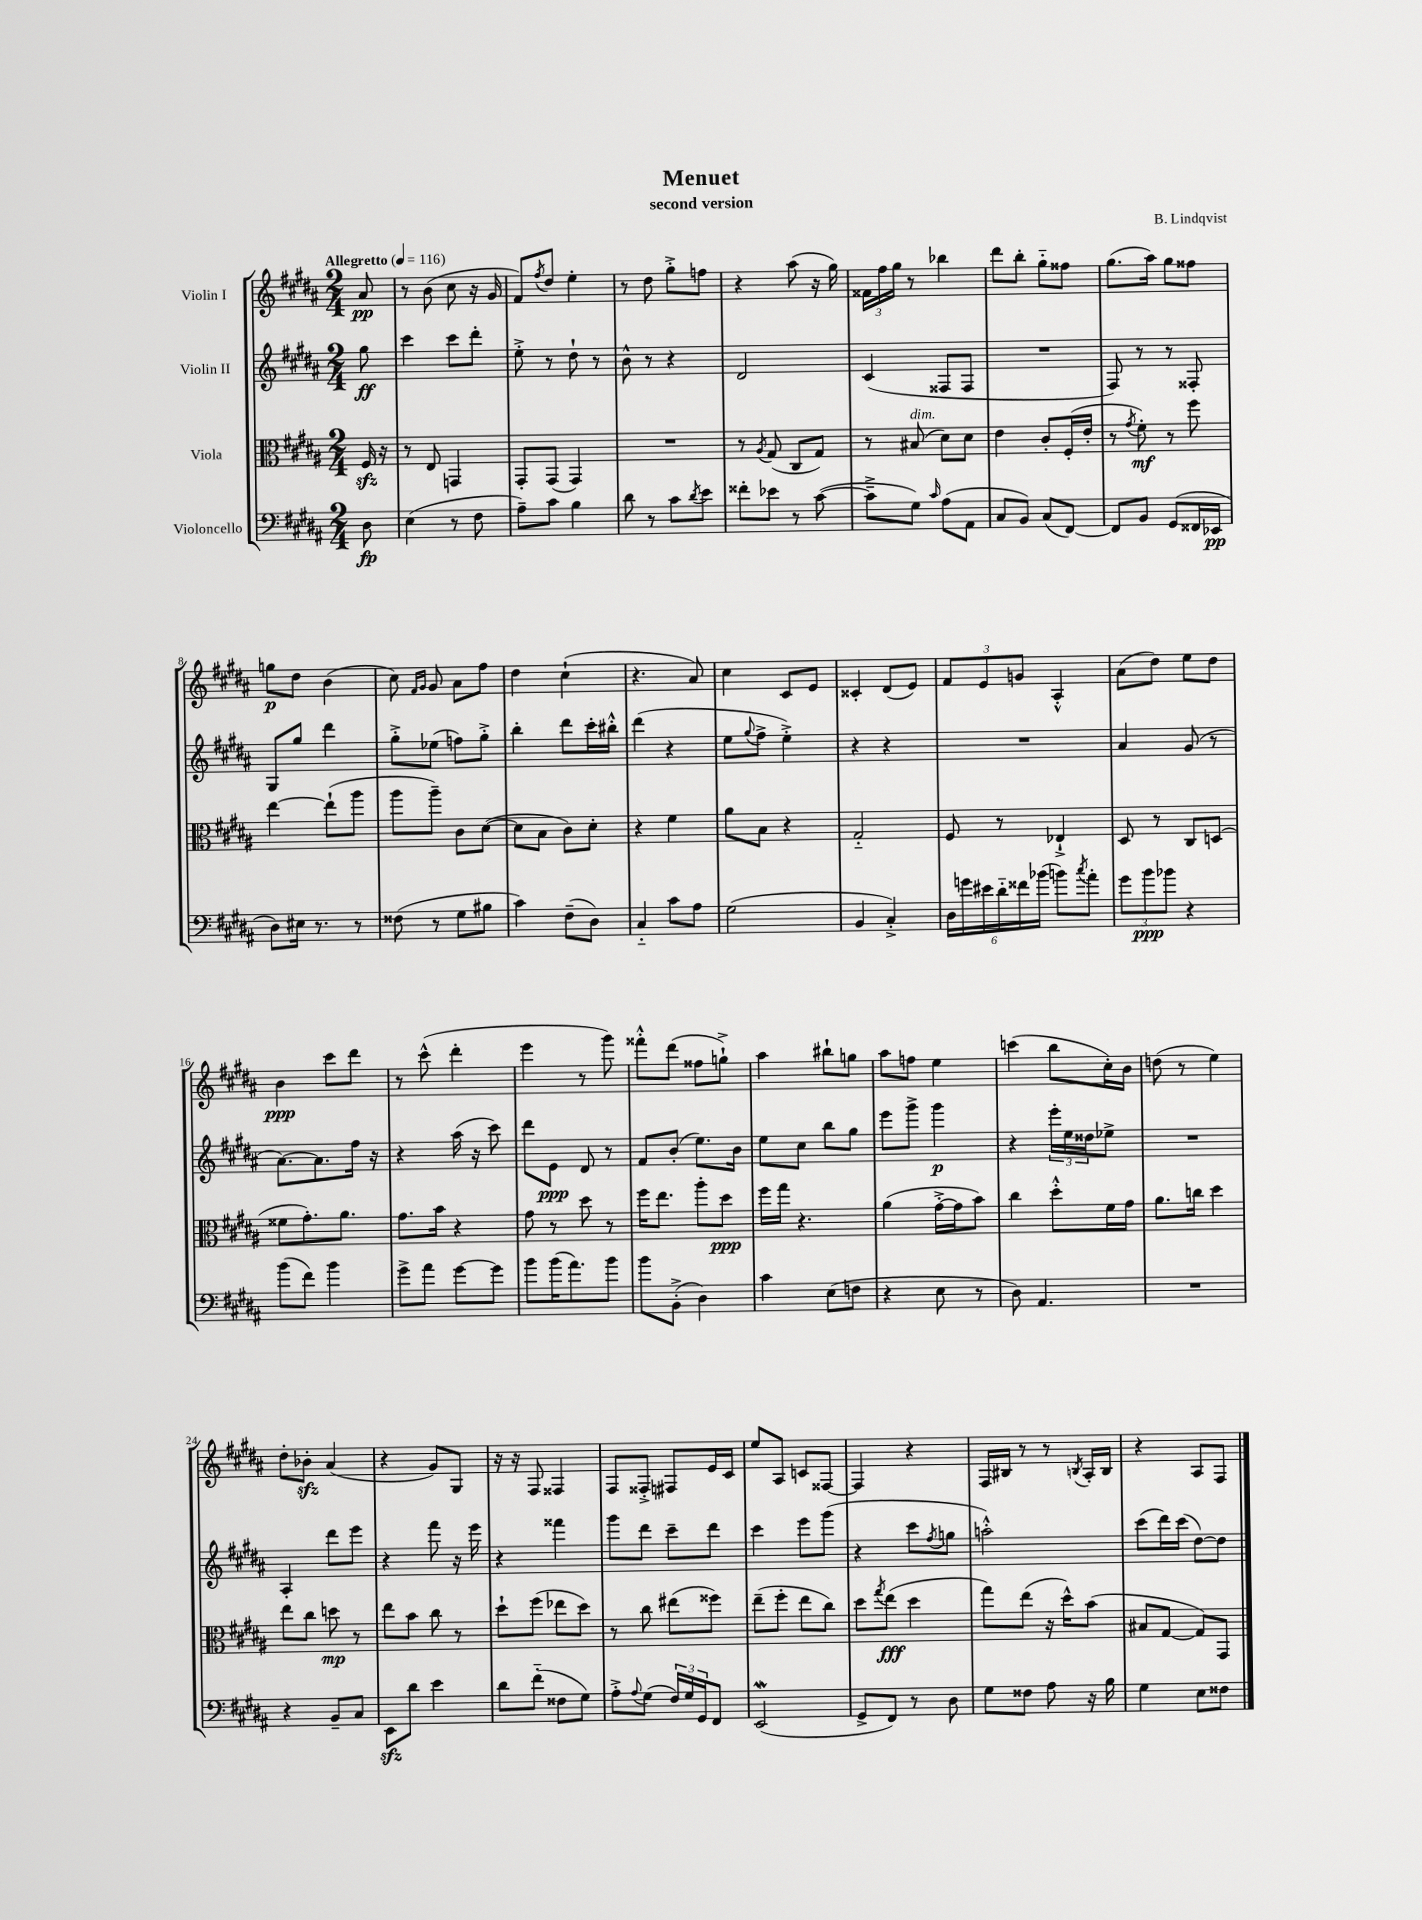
\header { title = "Menuet" composer = "B. Lindqvist" subtitle = "second version" }
<<
\new StaffGroup <<
\new Staff = "s0" \with { instrumentName = "Violin I" } {
    \clef treble \key b \major \numericTimeSignature \time 2/4 \partial 8 \tempo "Allegretto" 4 = 116
    ais'8\pp |
    r8 b'8( cis''8 r16 gis'16 |
    fis'8) \acciaccatura { fis''8 } dis''8 e''4-. |
    r8 dis''8 gis''8-.-> f''8 |
    r4 ais''8( r16 gis''16) |
    \tuplet 3/2 { fisis'16 fis''16 gis''16 } r8 bes''4 |
    dis'''8 b''8-. gis''8-_ fisis''8 |
    gis''8.( ais''16) gis''8 fisis''8 |
    g''8\p dis''8 b'4( |
    cis''8) \grace { fis'16 gis'16 } gis'8 ais'8 fis''8 |
    dis''4 cis''4-!( |
    r4. ais'8) |
    cis''4 cis'8 e'8 |
    cisis'4-. dis'8( e'8) |
    \tuplet 3/2 { fis'8 e'8 g'8 } ais4-.-^ |
    ais'8( dis''8) e''8 dis''8 |
    b'4\ppp cis'''8 dis'''8 |
    r8 cis'''8-^( dis'''4-. |
    e'''4 r8 gis'''8) |
    fisis'''8-.-^ dis'''8( fisis''8 g''8-!->) |
    ais''4 bis''8-! g''8 |
    ais''8 f''8 e''4 |
    c'''4( b''8 cis''16-.) b'16 |
    d''8( r8 e''4) |
    dis''8-. bes'8-.\sfz ais'4( |
    r4 gis'8) gis8 |
    r16 r16 fis8 fisis4 |
    fis8 fisis8-.-> fis8 e'16 cis'16 |
    e''8 ais8 c'8 fisis8~ |
    fisis4 r4 |
    fis16 bis16 r8 r8 \acciaccatura { b8 } ais16-. b16 |
    r4 ais8 fis8 \bar "|." |
}
\new Staff = "s1" \with { instrumentName = "Violin II" } {
    \clef treble \key b \major \numericTimeSignature \time 2/4 \partial 8
    gis''8\ff |
    cis'''4 cis'''8 dis'''8-. |
    e''8-.-> r8 dis''8-! r8 |
    b'8-^ r8 r4 |
    dis'2 |
    cis'4( fisis8 fisis8 |
    R2 |
    fis8) r8 r8 fisis8-. |
    gis8 gis''8 dis'''4 |
    gis''8-.-> ees''8( f''8) gis''8-.-> |
    b''4-. dis'''8 cis'''16-. bis''16-.-^ |
    dis'''4( r4 |
    e''8 \appoggiatura { gis''8 } fis''8-> e''4-.->) |
    r4 r4 |
    R2 |
    ais'4 gis'8( r8 |
    ais'8.~) ais'8. fis''16 r16 |
    r4 ais''16( r16 cis'''8) |
    dis'''8 e'8\ppp dis'8 r8 |
    fis'8 b'8-.( e''8.) b'16 |
    e''8 cis''8 b''8 gis''8 |
    e'''8 gis'''8-> gis'''4\p |
    r4 \tuplet 3/2 { e'''16-. e''16 disis''16 } ees''8-> |
    R2 |
    ais4-. dis'''8 e'''8 |
    r4 fis'''8 r16 e'''16 |
    r4 fisis'''4 |
    gis'''8 dis'''8 cis'''8-- dis'''8 |
    cis'''4 e'''8 gis'''8( |
    r4 cis'''8 \acciaccatura { fis''8 } g''8 |
    a''2-.-^) |
    cis'''8( dis'''16) cis'''16( dis''8~) dis''8 \bar "|." |
}
\new Staff = "s2" \with { instrumentName = "Viola" } {
    \clef alto \key b \major \numericTimeSignature \time 2/4 \partial 8
    fis16\sfz r16 |
    r8 e8 g,4 |
    gis,8-. gis,8( gis,4) |
    R2 |
    r8 \acciaccatura { ais8 } gis8( cis8 gis8) |
    r8 bis8^\markup { \italic "dim." }( dis'8) dis'8 |
    e'4 cis'8-. fis16-.( e'16-. |
    r8 \acciaccatura { gis'8 } fis'8-.\mf) r8 fis''8 |
    e''4~ e''8-!( ais''8 |
    ais''8 ais''8--) cis'8 dis'8~( |
    dis'8 b8 cis'8) dis'8-. |
    r4 fis'4 |
    ais'8 b8 r4 |
    gis2-_ |
    fis8 r8 ees4-!-> |
    dis8 r8 cis8 d8( |
    fisis'8 gis'8.-.) ais'8. |
    gis'8. b'16 r4 |
    gis'8 r8 dis''8 r8 |
    fis''16 e''8. ais''8-. dis''8\ppp |
    fis''16 gis''16 r4. |
    ais'4( gis'16~-.-> gis'16 b'8) |
    cis''4 dis''8-.-^ fis'16 gis'16 |
    ais'8. c''16 dis''4 |
    e''8 cis''8 d''8\mp r8 |
    e''8 b'8 cis''8 r8 |
    dis''8-! fis''8( ees''8 dis''8) |
    r8 cis''8 eis''8( fisis''8) |
    e''8--( fis''8-. e''8 cis''8) |
    dis''8 \acciaccatura { gis''8 } e''8\fff( dis''4 |
    gis''8) e''8( r16 dis''16-^) b'8( |
    bis8 gis8~ gis8) gis,8 \bar "|." |
}
\new Staff = "s3" \with { instrumentName = "Violoncello" } {
    \clef bass \key b \major \numericTimeSignature \time 2/4 \partial 8
    dis8\fp |
    e4( r8 fis8 |
    ais8--) cis'8 b4 |
    dis'8 r8 cis'8 \acciaccatura { dis'8 } e'8 |
    fisis'8-. ees'8 r8 cis'8~( |
    cis'8---> gis8) \grace { cis'16 } ais8( ais,8 |
    cis8 b,8) cis8( fis,8~) |
    fis,8 b,8 gis,8( fisis,16 ees,16\pp |
    dis8) eis16 r8. r8 |
    fisis8( r8 gis8 bis8 |
    cis'4) fis8--( dis8) |
    cis4-_ cis'8 ais8 |
    gis2( |
    b,4 cis4-.->) |
    \tuplet 6/4 { dis16 g'16 eis'16 dis'16-_ fisis'16 bes'16( } b'8) \acciaccatura { cis''8 } ais'8-. |
    \tuplet 3/2 { gis'8 b'8\ppp bes'8 } r4 |
    b'8( fis'8) b'4 |
    gis'8-> ais'8 gis'8~ gis'8 |
    b'8 b'16( ais'8.) b'8 |
    b'8 b,8-.->( dis4) |
    cis'4 e8( f8 |
    r4 e8 r8 |
    dis8) ais,4. |
    R2 |
    r4 b,8-- cis8 |
    e,8\sfz dis'8 e'4 |
    dis'8 fis'8-_( fisis8 gis8) |
    ais8-.-> \appoggiatura { ais8 } gis8( \tuplet 3/2 { fis16) gis16 gis,16 } fis,8 |
    e,2\mordent( |
    gis,8-> fis,8) r8 dis8 |
    gis8 fisis8 ais8 r16 b16 |
    gis4 e8 fisis8 \bar "|." |
}
>>
>>
